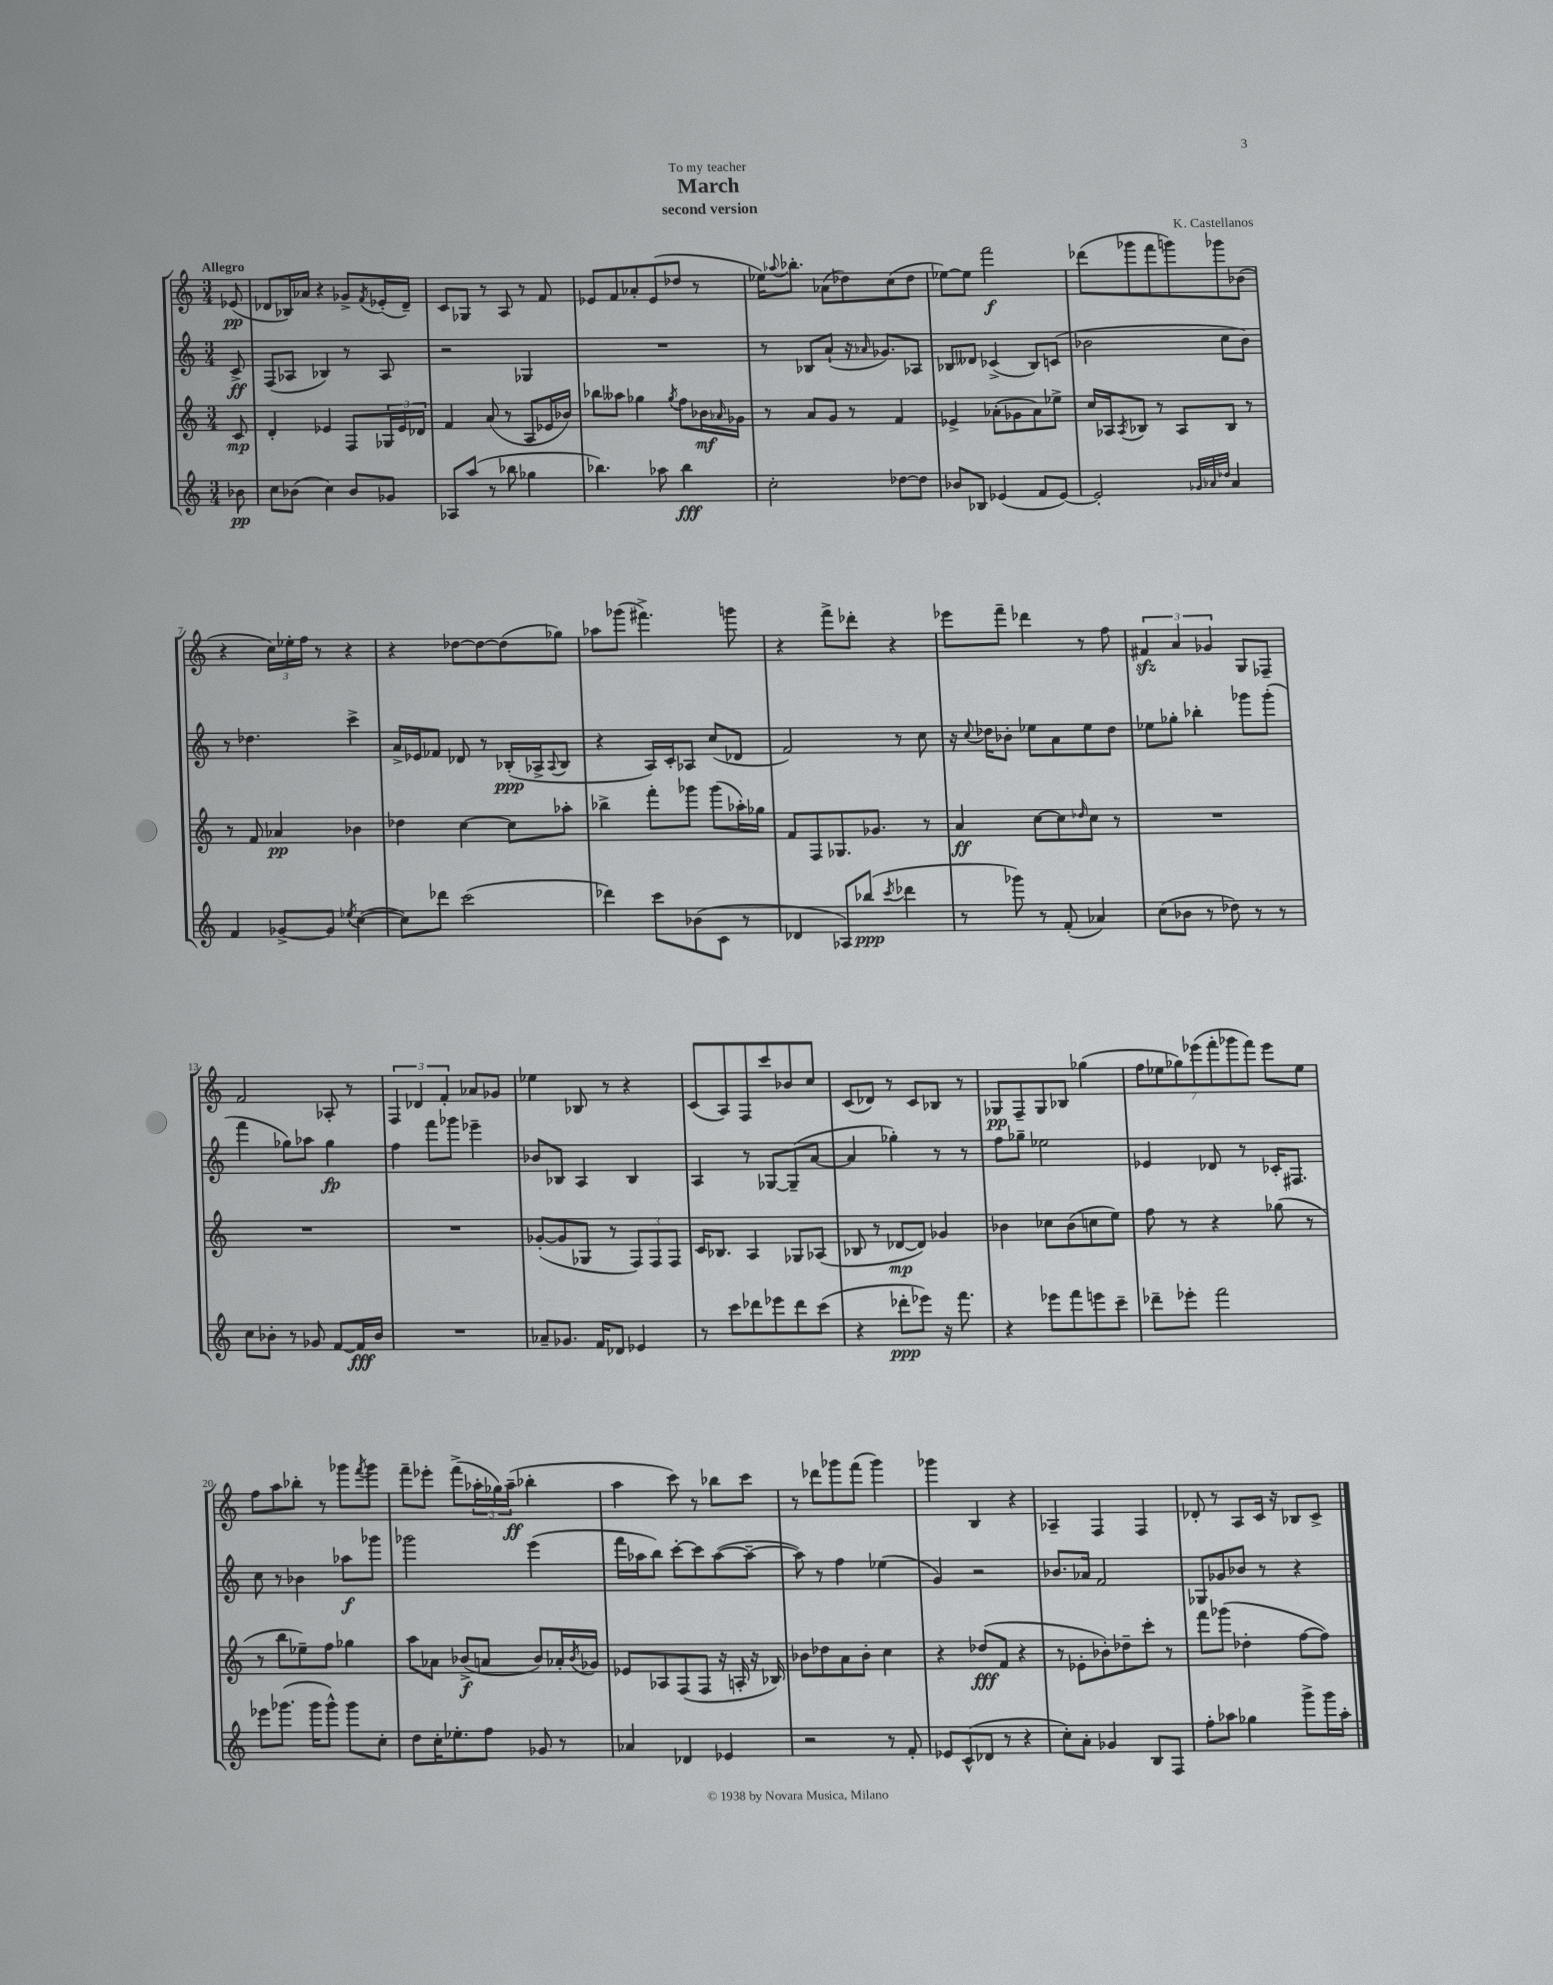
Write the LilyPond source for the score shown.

\header { title = "March" composer = "K. Castellanos" subtitle = "second version" dedication = "To my teacher" }
<<
\new StaffGroup <<
\new Staff = "s0" {
    \clef treble \key c \major \numericTimeSignature \time 3/4 \partial 8 \tempo "Allegro"
    ees'8\pp( |
    des'8 bes16) aes'16 r4 ges'8-> \acciaccatura { f'8 } ees'16-.( des'16--) |
    c'8 ges8 r8 a8 r8 f'8 |
    ees'8 f'8 aes'8-. ees'8( des''8 r8 |
    ees''16) \appoggiatura { aes''8 } bes''8.-. aes'8( des''8) c''8( des''8 |
    ees''8~) ees''8 f'''2\f |
    des'''8( ges'''8 f'''8 g'''8) ges'''8 bes'8( |
    r4 \tuplet 3/2 { c''16) ees''16-. f''16 } r8 r4 |
    r4 des''8~ des''8~ des''8( ges''8) |
    aes''8 ges'''8( fis'''4.->) g'''8 |
    r4 f'''8-> des'''8-. r4 |
    ees'''8 f'''8-- des'''4 r8 f''8 |
    \tuplet 3/2 { fis'4\sfz a'4 ges'4 } g8 fes8-- |
    f'2 aes8-. r8 |
    \tuplet 3/2 { f4 des'4 f'4-. } aes'8 ges'8 |
    ees''4 bes8 r8 r4 |
    c'8( a8) f8 c'''8 bes'8 c''8 |
    c'8( des'8) r8 c'8 bes8 r8 |
    ges8\pp f8-- ges8 bes8 ges''4( |
    \tuplet 7/4 { f''8 ees''8 ges''8) ees'''8( f'''8-. ges'''8 f'''8) } ees'''8 ees''8 |
    f''8 a''8 bes''8-. r8 ges'''8 \acciaccatura { f'''8 } ges'''8 |
    f'''8-- ees'''8-. f'''8->( \tuplet 3/2 { aes''16-. ges''16) aes''16--\ff( } bes''4-. |
    a''4 c'''8) r8 bes''8 c'''8 |
    r8 des'''8 ges'''8 f'''8( ges'''4) |
    ges'''4 b4 r4 |
    aes4-- f4 f4 |
    des'8-. r8 a8 c'16 r16 bes8 c'8-> \bar "|." |
}
\new Staff = "s1" {
    \clef treble \key c \major \numericTimeSignature \time 3/4 \partial 8
    c'8->\ff |
    f8( aes8 bes4) r8 aes8 |
    r2 ges4 |
    R2. |
    r8 bes8 a'8-!( r16 \grace { aes'16 } ges'8.) aes8 |
    bes8 deses'8 ces'4->( bes8) c'8( |
    bes'2 c''8 bes'8) |
    r8 des''4. c'''4-> |
    a'16-> ees'16 fes'8 des'8 r8 bes16-.\ppp( aes16-> \appoggiatura { aes8 } bes8 |
    r4 a16) c'16-. aes8 c''8( des'8 |
    f'2) r8 c''8 |
    r16 \appoggiatura { c''8 } des''16 bes'8-. ees''8 a'8 ees''8 des''8 |
    ees''8 ges''8-. bes''4-. ges'''8 ges'''8-.( |
    f'''4 ges''8) aes''8 ges''4\fp |
    f''4 f'''8 ges'''8 ees'''4-- |
    bes'8 bes8 a4 bes4 |
    a4 r8 ges8~ ges8--( a'8~ |
    a'4 ges''4-.) r8 r8 |
    f''8 ges''8-- ees''2 |
    ees'4 des'8 r8 ces'16-. fis8. |
    c''8 r8 bes'4 aes''8\f ges'''8 |
    ges'''2 e'''4( |
    f'''16 aes''16 b''8) c'''8~-. c'''8 aes''8~( aes''8~-- |
    aes''8) r8 f''4 ees''4( |
    g'4) r2 |
    bes'8. aes'16 f'2 |
    ges8 ges'8 bes'8 r8 r4 \bar "|." |
}
\new Staff = "s2" {
    \clef treble \key c \major \numericTimeSignature \time 3/4 \partial 8
    c'8\mp |
    d'4-. ees'4 f8 \tuplet 3/2 { ges16 ees'16 des'16 } |
    f'4 a'8( r8 a8 ees'16 bes'16) |
    bes''8 aeses''8 ges''4 \acciaccatura { ges''8 } f''8 bes'16\mf \grace { aes'16 } ges'16 |
    r8 a'8 g'8 r8 f'4 |
    ees'4-> aes'8-.( ges'8 aes'8) ees''8-> |
    c''16 aes16 \acciaccatura { aes8 } bes8 r8 aes8 bes8 r8 |
    r8 f'8 aes'4\pp bes'4 |
    des''4 c''4~ c''8 aes''8-. |
    bes''4-> f'''8-. ges'''8 ges'''8( aes''16-.) ges''16 |
    f'8 f8 ges8. ges'8. r8 |
    a'4\ff c''8~ c''8 \grace { des''16 } c''8 r8 |
    R2. |
    R2. |
    R2. |
    ges'8~-.( ges'8 ges8 r8 \tuplet 3/2 { f8) f8 f8 } |
    c'16 bes8. a4 ges8 aes8( |
    bes8 r8 des'8~\mp des'8) ges'4 |
    bes'4 ces''8 bes'8( c''8 e''8) |
    f''8 r8 r4 ges''8( r8 |
    r8 b''8 ees''8--) f''8 ges''4 |
    a''8 aes'8 bes'8->\f( a'8 bes'8) aes'16-. \acciaccatura { bes'8 } ges'16 |
    ees'8 aes8 f8( f8 r16 a16-. r16 bes16) |
    bes'8 des''8 a'8 bes'8-. c''4 |
    r4 des''8\fff( f'8 r4 |
    r8 ees'8-. bes'8-.) des''8-- c'''8-. r8 |
    f'''8 ges'''8( des''4-. f''8~ f''8) \bar "|." |
}
\new Staff = "s3" {
    \clef treble \key c \major \numericTimeSignature \time 3/4 \partial 8
    bes'8\pp |
    c''8 bes'8( c''4) bes'8 ges'8 |
    aes8 a''8( r8 bes''8 ges''4 |
    bes''4.) aes''8 bes''4\fff |
    c''2-. des''8~ des''8 |
    bes'8 bes8 ees'4( f'8 ees'8~) |
    ees'2-. \grace { ges'32 aes'32 des''32 } aes'4 |
    f'4 ges'8~-> ges'8 \acciaccatura { ees''8 } c''4~( |
    c''8) des'''8 c'''2( |
    des'''4) c'''8 bes'8( c'8 r8 |
    des'4 aes8) bes''8\ppp( \acciaccatura { c'''8 } des'''4 |
    r8 ges'''8) r8 f'8-.( aes'4) |
    c''8( bes'8 r8 des''8) r8 r8 |
    c''8 bes'8-. r8 ges'8 f'8~ f'16\fff bes'16 |
    R2. |
    aes'8-- ges'8. f'16 des'8 ees'4 |
    r8 c'''8 des'''8 ees'''8 des'''8 c'''8( |
    r4 des'''8-.\ppp ees'''8) r16 f'''8. |
    r4 ees'''8 f'''8 e'''8 c'''8-- |
    des'''8-- ees'''8-. f'''2 |
    ees'''8 ges'''8.( ges'''16 ges'''8-^) ges'''8 c''8-. |
    d''8 c''16-. ees''8.-. f''8 ges'8 r8 |
    aes'4 des'4 ees'4 |
    r2 r8 f'8-. |
    ees'8 c'8-^( des'8 r8 r4 |
    c''8-.) a'8-. ges'4 b8 f8 |
    f''8-. aes''8 ges''4 g'''8-> g'''16 aes''16-. \bar "|." |
}
>>
>>
